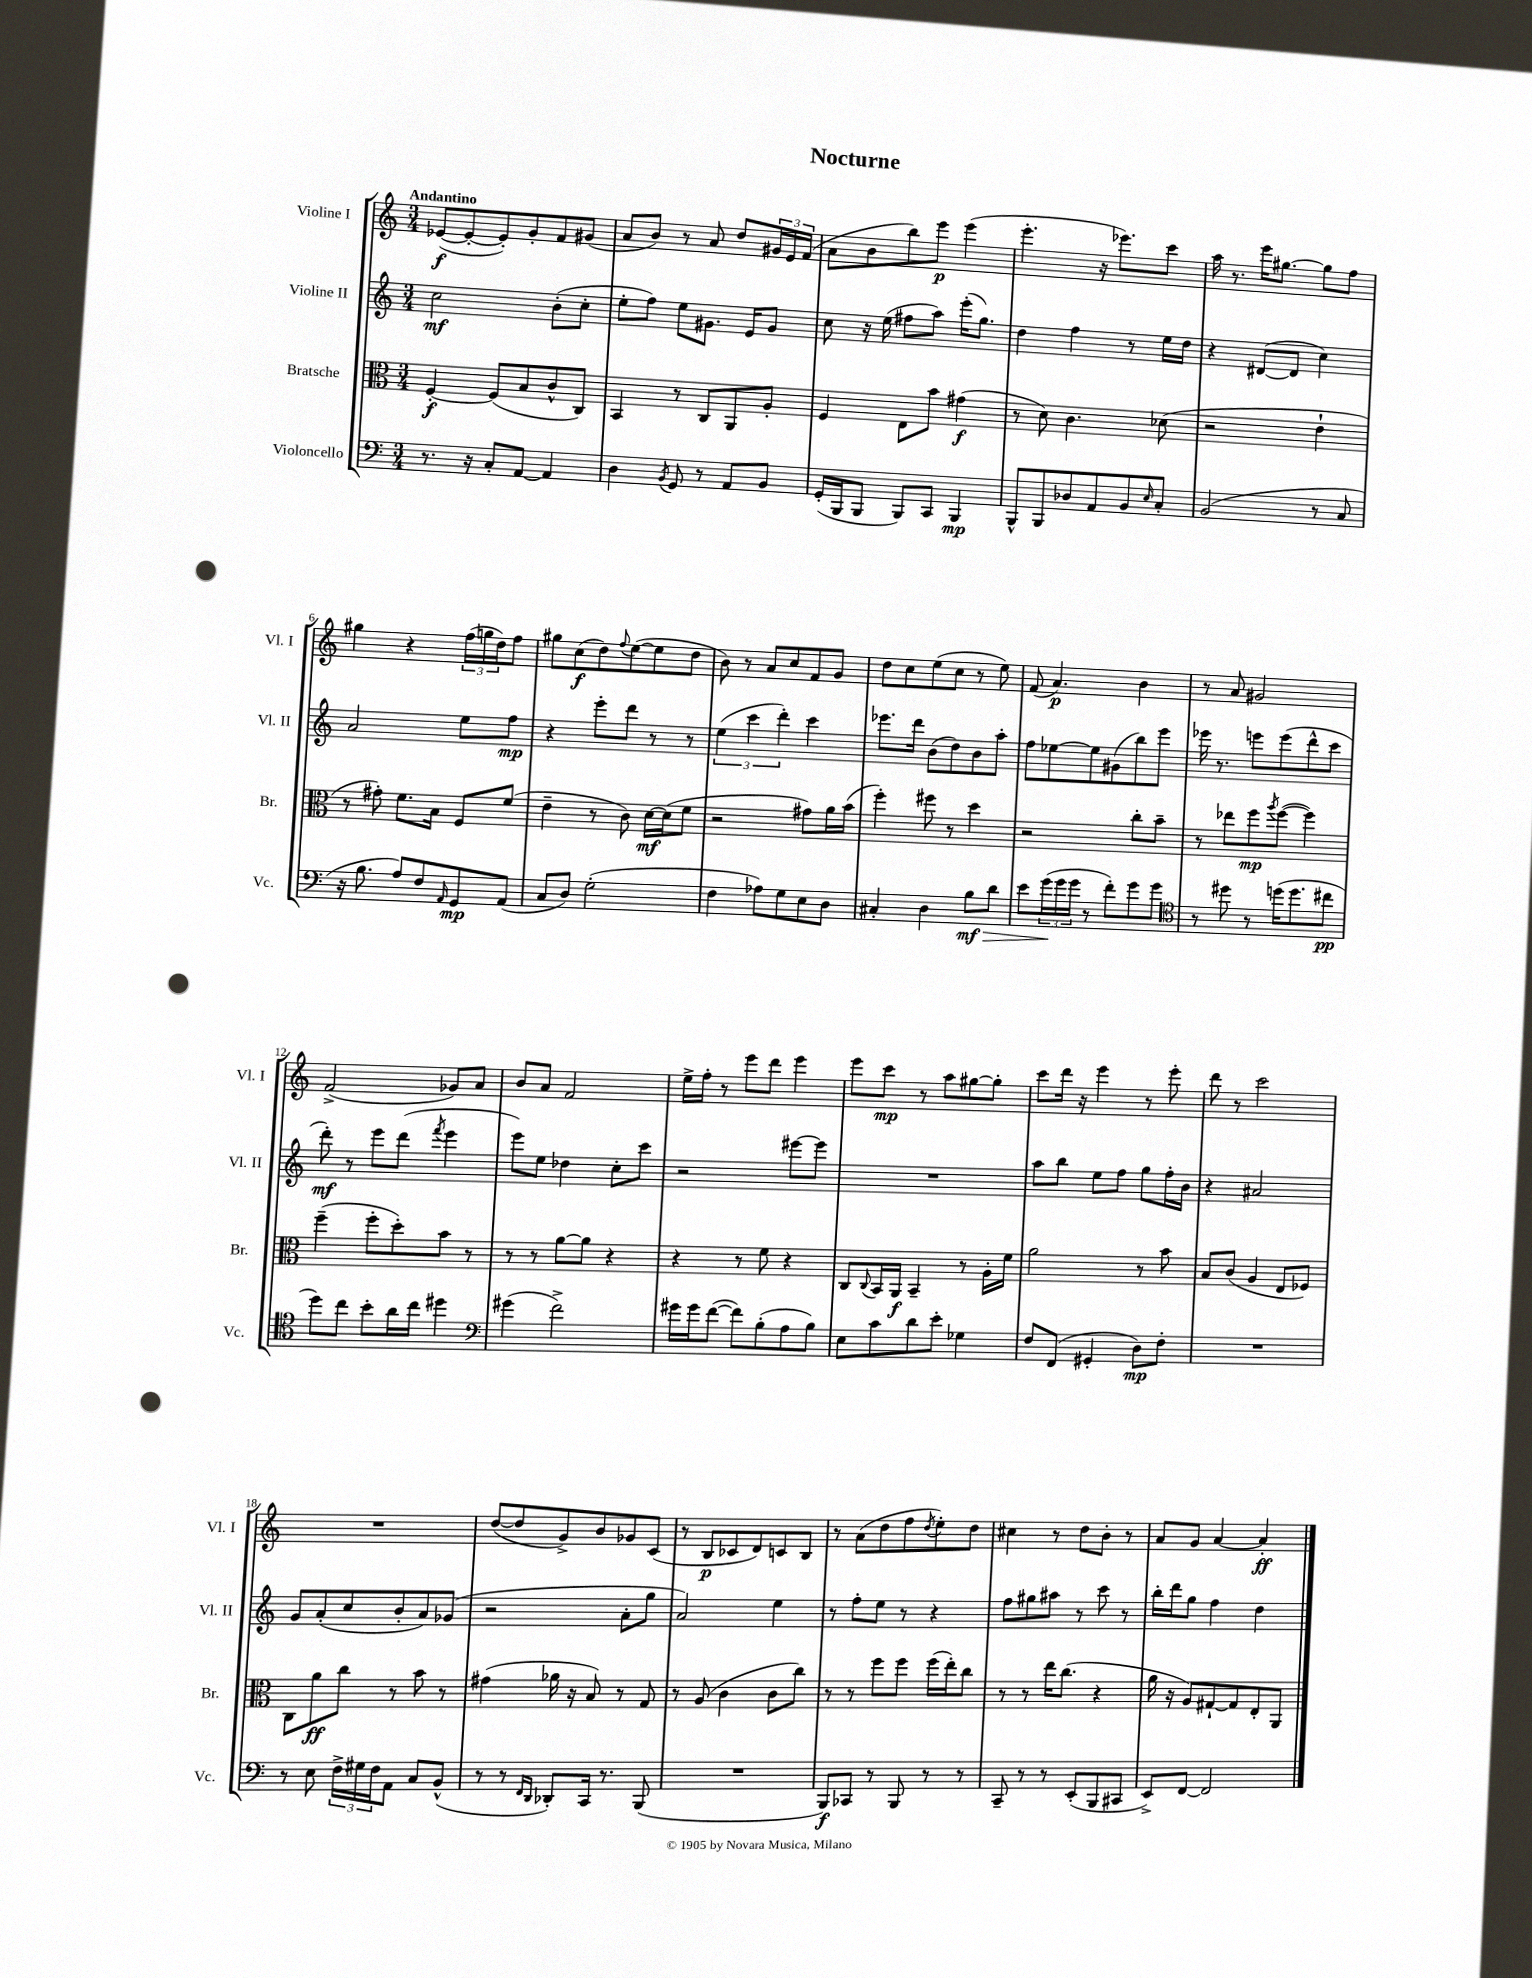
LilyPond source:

\header { title = "Nocturne" }
<<
\new StaffGroup <<
\new Staff = "s0" \with { instrumentName = "Violine I" shortInstrumentName = "Vl. I" } {
    \clef treble \key c \major \numericTimeSignature \time 3/4 \tempo "Andantino"
    ees'8~\f( ees'8~-. ees'8-.) g'8-. f'8 gis'8( |
    a'8 b'8) r8 a'8 d''8 \tuplet 3/2 { gis'16 e'16 f'16( } |
    a'8 b'8 b''8) e'''8\p e'''4( |
    e'''4.-. r16 ees'''8.) c'''8 |
    a''16 r8. e'''16 gis''8.~ gis''8 f''8 |
    gis''4 r4 \tuplet 3/2 { f''16( g''16 d''16) } f''8 |
    gis''8 c''8\f( d''8) \appoggiatura { f''8 } e''8~( e''8 d''8 |
    b'8) r8 a'8 c''8 f'8 g'8 |
    d''8 c''8 e''8( c''8 r8 e''8) |
    f'8( a'4.\p) b'4 |
    r8 a'8 gis'2 |
    f'2->( ges'8) a'8 |
    b'8 a'8 f'2 |
    e''16-> f''16-. r8 e'''8 d'''8 e'''4 |
    e'''8 c'''8\mp r8 a''8 gis''8~ gis''8-. |
    c'''8 d'''16 r16 e'''4 r8 e'''8-. |
    d'''8 r8 c'''2 |
    R2. |
    d''8~( d''8 g'8->) b'8 ges'8 c'8( |
    r8 b8\p ces'8 d'8) c'8 b8 |
    r8 a'8( d''8 f''8 \acciaccatura { d''8 } e''8-.) d''8 |
    cis''4 r8 d''8 b'8-. r8 |
    a'8 g'8 a'4~ a'4-.\ff \bar "|." |
}
\new Staff = "s1" \with { instrumentName = "Violine II" shortInstrumentName = "Vl. II" } {
    \clef treble \key c \major \numericTimeSignature \time 3/4
    c''2\mf b'8-.( c''8-. |
    e''8-. f''8) e''8 gis'8. e'16 gis'8 |
    c''8 r16 e''16( fis''8 a''8) e'''16-.( g''8.) |
    d''4 f''4 r8 e''16 d''16 |
    r4 dis'8~( dis'8 c''4) |
    a'2 e''8 f''8\mp |
    r4 e'''8-. d'''8 r8 r8 |
    \tuplet 3/2 { e''4( c'''4 d'''4-.) } c'''4 |
    ees'''8. d'''16 b'8( d''8) b'8 a''8-. |
    f''8 ees''8~ ees''8 gis'8( b''8) e'''8 |
    ees'''16 r8. e'''8 e'''8( d'''8-^ c'''8 |
    d'''8-.\mf) r8 e'''8 d'''8( \acciaccatura { f'''8 } e'''4 |
    e'''8) e''8 des''4 c''8-. c'''8 |
    r2 eis'''8~ eis'''8 |
    R2. |
    a''8 b''8 e''8 f''8 g''8 f''16-. b'16 |
    r4 ais'2 |
    g'8 a'8-.( c''8 b'8-. a'8) ges'8( |
    r2 a'8-. g''8 |
    a'2) e''4 |
    r8 f''8-. e''8 r8 r4 |
    f''8 gis''8 ais''8 r8 c'''8 r8 |
    b''16-. d'''16 g''8 f''4 d''4 \bar "|." |
}
\new Staff = "s2" \with { instrumentName = "Bratsche" shortInstrumentName = "Br." } {
    \clef alto \key c \major \numericTimeSignature \time 3/4
    f4~-.\f f8( b8 c'8-^ c8) |
    b,4 r8 c8 a,8 a8-. |
    f4 e8 b'8 gis'4\f( |
    r8 d'8) c'4. des'8( |
    r2 e'4-! |
    r8 gis'8-.) f'8. b16 f8 f'8( |
    e'4-- r8 c'8) d'16~\mf d'16( f'8 |
    r2 gis'8) a'16 b'16( |
    f''4-.) fis''8 r8 d''4 |
    r2 c''8-. b'8-- |
    r8 ees''8 f''8\mp \acciaccatura { a''8 } f''8~( f''4) |
    f''4--( f''8-. d''8-.) b'8 r8 |
    r8 r8 a'8~ a'8 r4 |
    r4 r8 f'8 r4 |
    c8 \appoggiatura { c8 } b,16 a,16\f b,4-- r8 a16-. f'16 |
    a'2 r8 b'8 |
    b8 c'8( a4 e8 fes8) |
    c8 a'8\ff c''8 r8 b'8 r8 |
    gis'4( aes'16 r16 b8) r8 g8 |
    r8 a8( c'4 c'8 c''8) |
    r8 r8 f''8 f''8 f''16( e''16-.) c''8 |
    r8 r8 e''16 c''8.( r4 |
    a'16 r16 a8) gis8~-! gis8 e8-. a,8 \bar "|." |
}
\new Staff = "s3" \with { instrumentName = "Violoncello" shortInstrumentName = "Vc." } {
    \clef bass \key c \major \numericTimeSignature \time 3/4
    r8. r16 c8-. a,8~ a,4 |
    d4 \acciaccatura { b,8 } g,8 r8 a,8 b,8 |
    g,16-.( b,,16 b,,8 b,,8) c,8 b,,4\mp |
    b,,8-^ b,,8 des8 a,8 b,8 \grace { e16 } c8-. |
    b,2( r8 c8 |
    r16 b8. a8) f8 \grace { a,16 } g,8\mp a,8( |
    c8 d8) g2-.( |
    f4 aes8) g8 e8 d8 |
    cis4-. d4 b8\mf\> d'8 |
    e'8 \tuplet 3/2 { g'16\!( g'16 g'16 } r8 f'8-.) g'8 g'8 |
    \clef tenor r8 dis''8 r8 d''16( d''8. cis''8\pp |
    d''8) c''8 b'8-. a'16 c''16 dis''4 |
    \clef bass gis'4( f'2->) |
    gis'16 gis'16 f'8~( f'8) b8-.( a8 b8) |
    e8 c'8 d'8 e'8-. ges4 |
    f8 f,8( gis,4-. d8\mp) f8-. |
    R2. |
    r8 e8 \tuplet 3/2 { f16-> gis16 f16 } a,8 c8 b,8-^( |
    r8 r8 \grace { f,16 d,16 } des,8-.) c,16 r8. b,,8( |
    R2. |
    b,,8\f) ces,8 r8 b,,8 r8 r8 |
    c,8-- r8 r8 e,8-.( b,,8 cis,8 |
    e,8->) f,8~ f,2 \bar "|." |
}
>>
>>
